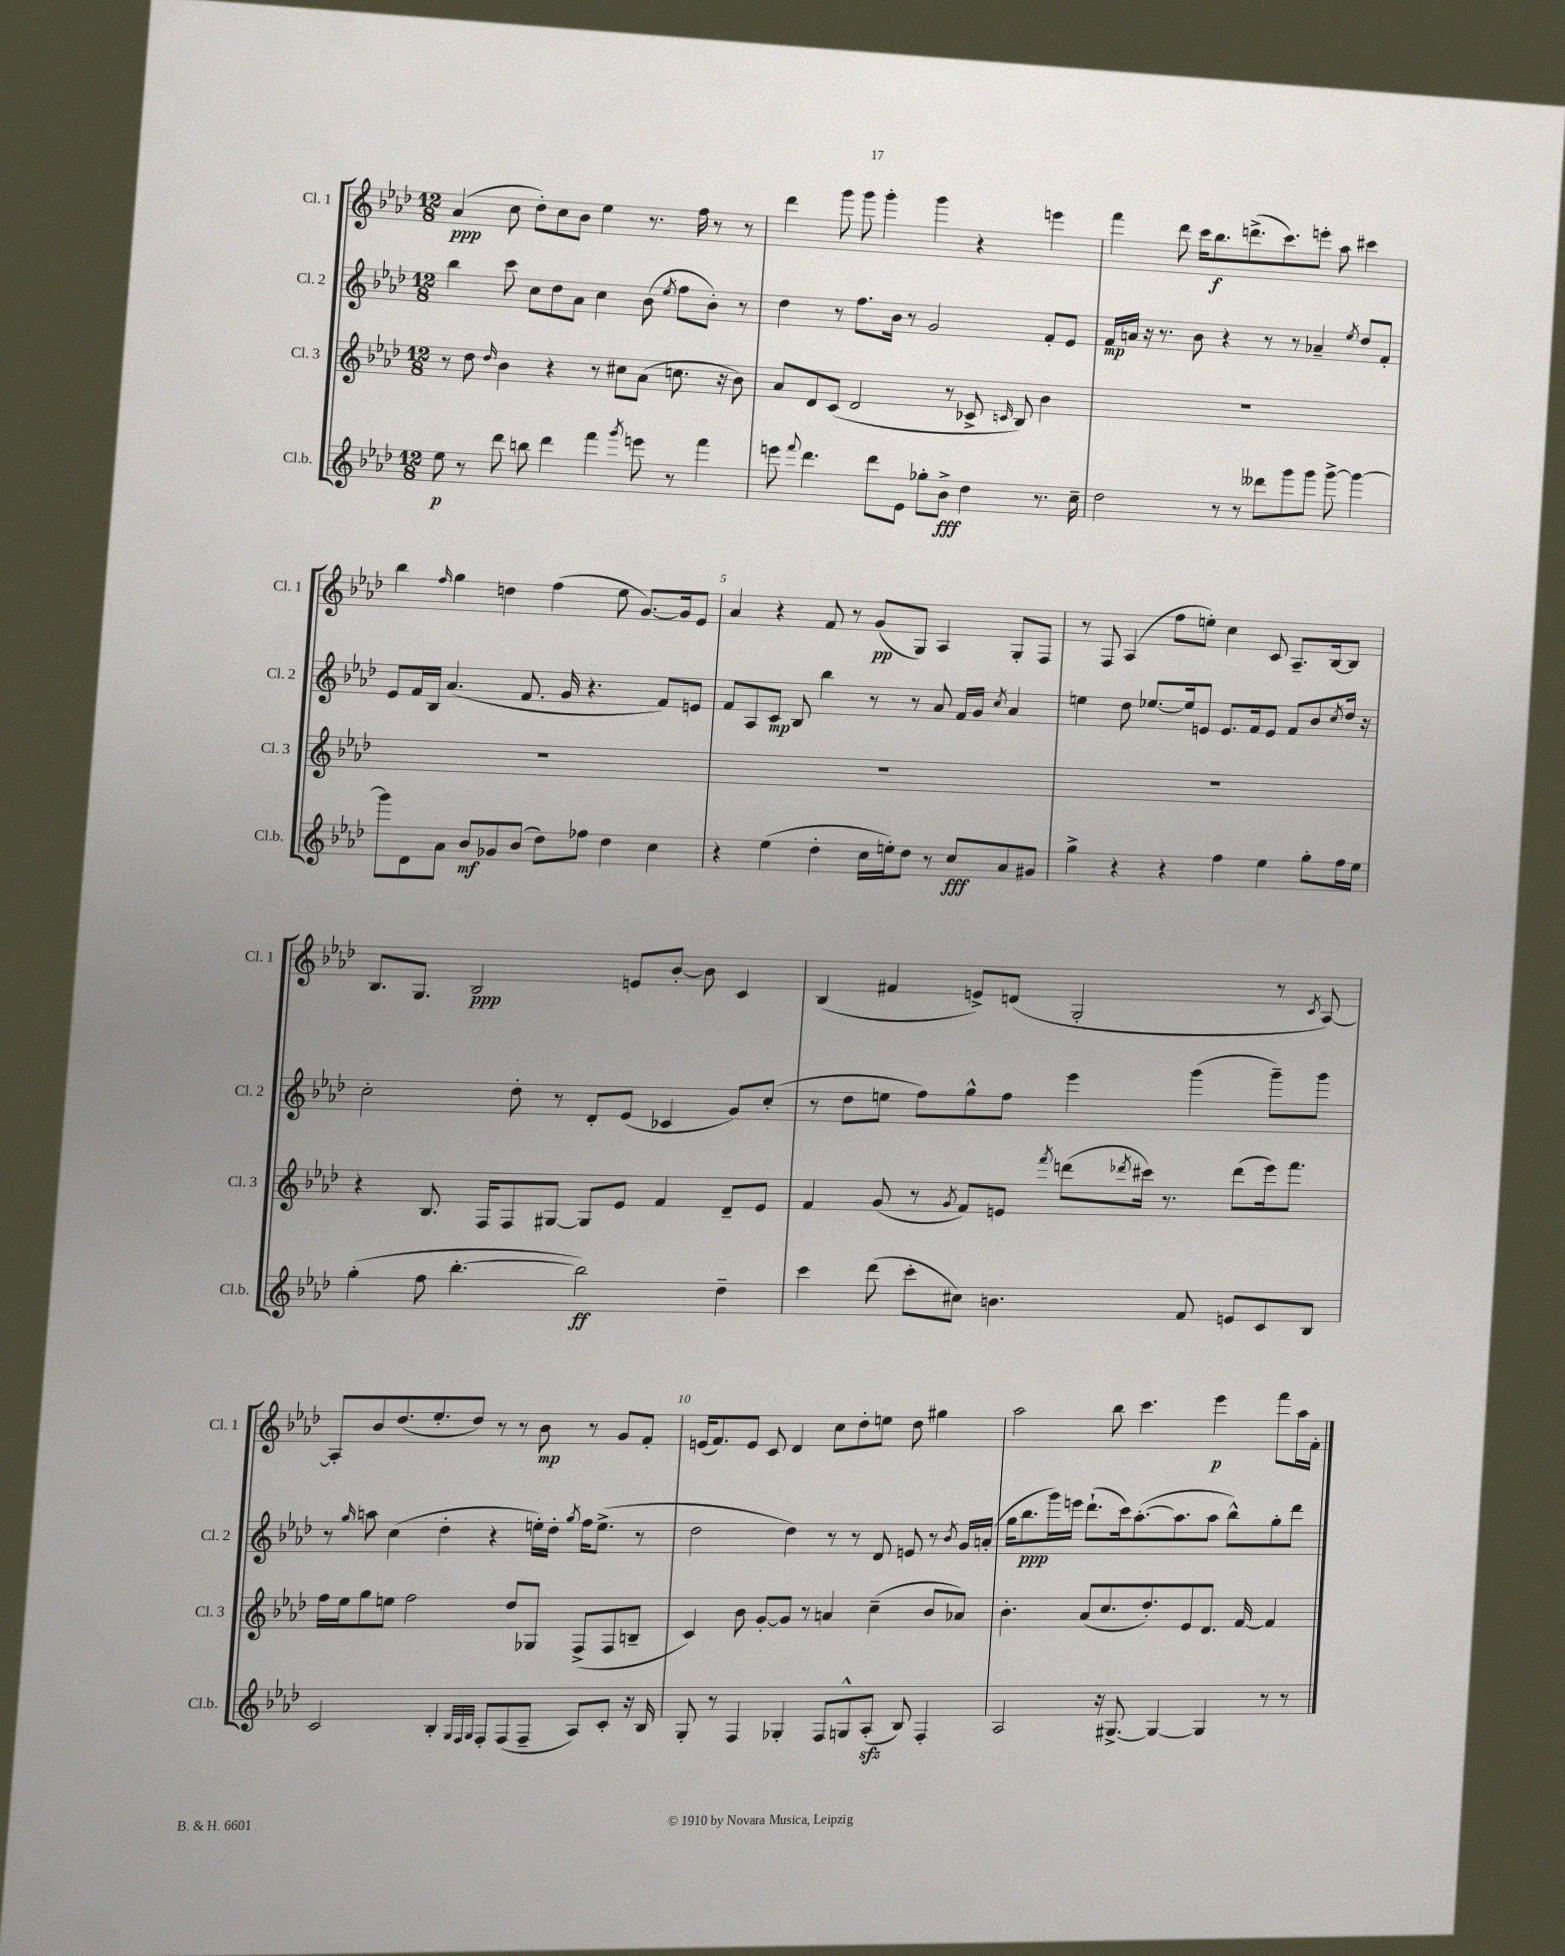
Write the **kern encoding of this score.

**kern	**kern	**kern	**kern
*staff4	*staff3	*staff2	*staff1
*clefG2	*clefG2	*clefG2	*clefG2
*k[b-e-a-d-]	*k[b-e-a-d-]	*k[b-e-a-d-]	*k[b-e-a-d-]
*M12/8	*M12/8	*M12/8	*M12/8
8ee-\	8r	4bb-\	(4a-/
8r	8dd-\	.	.
.	16qqdd-/	.	.
8ddd-\	4b-\	8ccc\	8cc\
8bb\	.	8cc\L	8dd-'\L)
4ddd-\	4r	8dd-\	8cc\
.	.	8a-\J	8b-\J
4fff\	8r	4cc\	4ee-\
.	8cc#\L	.	.
8qggg/	.	.	.
8eee\	(8a-\J	(8b-\	8.r
.	.	8qee-/	.
8r	8.cc\	8ff\L	.
.	.	.	16ff\
4fff\	.	8b-'\J)	8r
.	16r	.	.
.	8b-\)	8r	8r
=	=	=	=
8eee\	8a-/L	4dd-\	4ddd-\
8qqfff/	.	.	.
4.ddd-\	8d-/	.	.
.	(8c/J	8r	8ggg\
.	2d-/	8.ff\L	8ggg\
8ddd-\L	.	.	4ggg'\
.	.	16b-\Jk	.
8e-\J	.	8r	.
8gg-'\L	.	2g/	4ggg\
8b-^\J	8r	.	.
4dd-\	8c-^/	.	4r
.	16qqc/	.	.
.	8B-/)	.	.
8.r	4b-\	8f'/L	4eee\
.	.	8e-/J	.
16cc~\	.	.	.
=	=	=	=
2dd-\	1.r	16f/LL	4fff\
.	.	16a/JJ	.
.	.	16r	.
.	.	8.r	.
.	.	.	8ddd-\
.	.	8b-\	16ccc\LK
.	.	.	8.bb-\
8r	.	4r	.
8r	.	.	(8.ddd^\
8ddd--\L	.	8r	.
.	.	.	8.ccc\)
8ggg\	.	8r	.
8ggg\J	.	4a-~/	8eee'\J
[8ggg^\	.	.	8aa-\
.	.	8qee-/	.
4ggg\_	.	8dd-/L	4ccc#\
.	.	8f'/J	.
=	=	=	=
8ggg\]L	1.r	8e-/L	4bb-\
8d-\	.	16f/L	.
.	.	16B-/JJ	.
.	.	.	16qqff/
8a-\J	.	(4.a-/	4gg\
8b-/L	.	.	.
8g-/	.	.	4dd\
(8b-/J	.	8.f/	.
8dd-\L)	.	.	(4ff\
.	.	16g/	.
8ff-\J	.	4.r	.
4dd-\	.	.	8ee-\
.	.	.	[8.g/L)
4cc\	.	8f/L)	.
.	.	.	16g/]k
.	.	8e/J	8e-/J
=	=	=	=
4r	1.r	8f/L	4a-/
.	.	8A-/	.
(4ee-\	.	8c/J	4r
.	.	8B-/	.
4dd-'\	.	4bb-\	8f/
.	.	.	8r
16cc\LL	.	8r	(8g/L
16ee'\J)	.	.	.
8dd-\J	.	8r	8G/J)
8r	.	8a-/	4A-/
8cc/L	.	16f/LL	.
.	.	16g/JJ	.
.	.	8qcc/	.
8a-/	.	4a-/	8G'/L
8g#/J	.	.	8F/J
=	=	=	=
4gg^\	1.r	4ee\	8r
.	.	.	8F/
4r	.	8dd-\	(4A-/
.	.	[8.ee-/L	.
4r	.	.	8ff\L
.	.	16ee-/]k	.
.	.	8e/J	8ee'\J)
4ff\	.	8.e/L	4cc\
.	.	16f/k	.
4ee-\	.	8e/J	8c/
.	.	8f/L	8.A-~/L
8gg'\L	.	8b-/	.
.	.	.	[16B-/k
.	.	8qcc/	.
16ff\L	.	16dd-/Jk	8B-/]J
16ee-\JJ	.	16r	.
=	=	=	=
(4gg'\	4r	2cc'\	8.B-/L
.	.	.	8.G/J
8ff\	8.B-/	.	.
[4.bb-'\	.	.	2B-/
.	16F/LK	.	.
.	8F/	8dd-'\	.
.	[8G#/J	8r	.
2bb-\])	8G#/]L	8d-'/L	.
.	8e-/J	(8e-/J	8e/L
.	4f/	4c-/	[8b-'/J
.	.	.	8b-\]
4dd-~\	8d-~/L	8g/L)	4c/
.	8e-/J	(8cc'/J	.
=	=	=	=
4ccc\	4f/	8r	(4B-/
.	.	8dd-\L	.
(8ddd-\	(8g/	8ee\J	4f#/
8ccc'\L	8r	8ff\L)	.
.	8qg/	.	.
8cc#\J)	8f/L)	8gg^^\	8e^/L)
4.b\	8e/J	8ff\J	(8d/J
.	8qfff/	.	.
.	(8ddd\L	4eee-\	2G'/
.	8qddd-/	.	.
.	16ccc#\Jk)	.	.
.	8.r	.	.
8f/	.	(4ggg\	.
8e/L	(8ddd-\L	.	.
8c/	16eee-\k)	8ggg~\L)	8r
.	8.fff\J	.	.
.	.	.	8qc/
8B-/J	.	8ggg\J	[8A-/)
=	=	=	=
2c/	16ff\LL	8r	8A-'/]L
.	16ee-\J	.	.
.	.	16qqgg/	.
.	8gg\	8aa\	8b-/
.	8ee\J	(4cc\	(8.dd-/
.	2ff\	.	.
.	.	.	8.ee-'/
4B-'/	.	4dd-'\	.
.	.	.	8dd-/J)
32qqG/LLL	.	.	.
32qqF/	.	.	.
32qqG/JJJ	.	.	.
8F'/L	.	4r	8r
(8F/	8dd-/L	.	8r
8F~/J	8G-/J	16ee'\LL)	8b-\
.	.	16dd-'\JJ	.
.	.	8qgg/	.
8A-/L)	(8F^/L	16ff\LK	8r
.	.	(8.ee^\J	.
8c'/J	8F/	.	8g/L
16r	8B~/J	8r	8f'/J
16B-/	.	.	.
=	=	=	=
8G'/	4c/)	2dd-\	(16e/LK
.	.	.	8.f/)
8r	.	.	.
4F/	8b-\	.	8e/J
.	[8g'/L	.	8c/
4G-'/	8g/]J	4dd-\)	4d-/
.	8r	.	.
8F/L	4a/	8r	8cc\L
8G^^/	.	8r	8dd-'\
(8A-'/J	(4cc~\	8d-/	8ee\J
8B-/)	.	8e/	8dd-\
4F'/	8b-/L	8r	4gg#\
.	.	8qb-/	.
.	8a-/J)	16g/LL	.
.	.	(16a'/JJ	.
=	=	=	=
2A-/	4.b-'\	16gg\LK	2aa-\
.	.	8.bb-\	.
.	.	16ggg\L)	.
.	.	16eee\JJ	.
.	(8a-/L	(8.ddd-`\L	.
16r	8.cc/	.	8bb-\
[8.G#^/	.	16ccc\k)	.
.	.	([8.aa-'\	4.ccc\
.	8.dd-'/)	.	.
4G#/_	.	.	.
.	.	8.aa-\]	.
.	8e-/	.	.
4G#/]	8.d-/J	8aa-\J	4eee-\
.	.	8bb-^^\L)	.
.	[16f/	.	.
8r	4f/]	8gg'\	8fff\L
8r	.	8ddd-\J	16aa-\L
.	.	.	16f'\JJ
==	==	==	==
*-	*-	*-	*-
